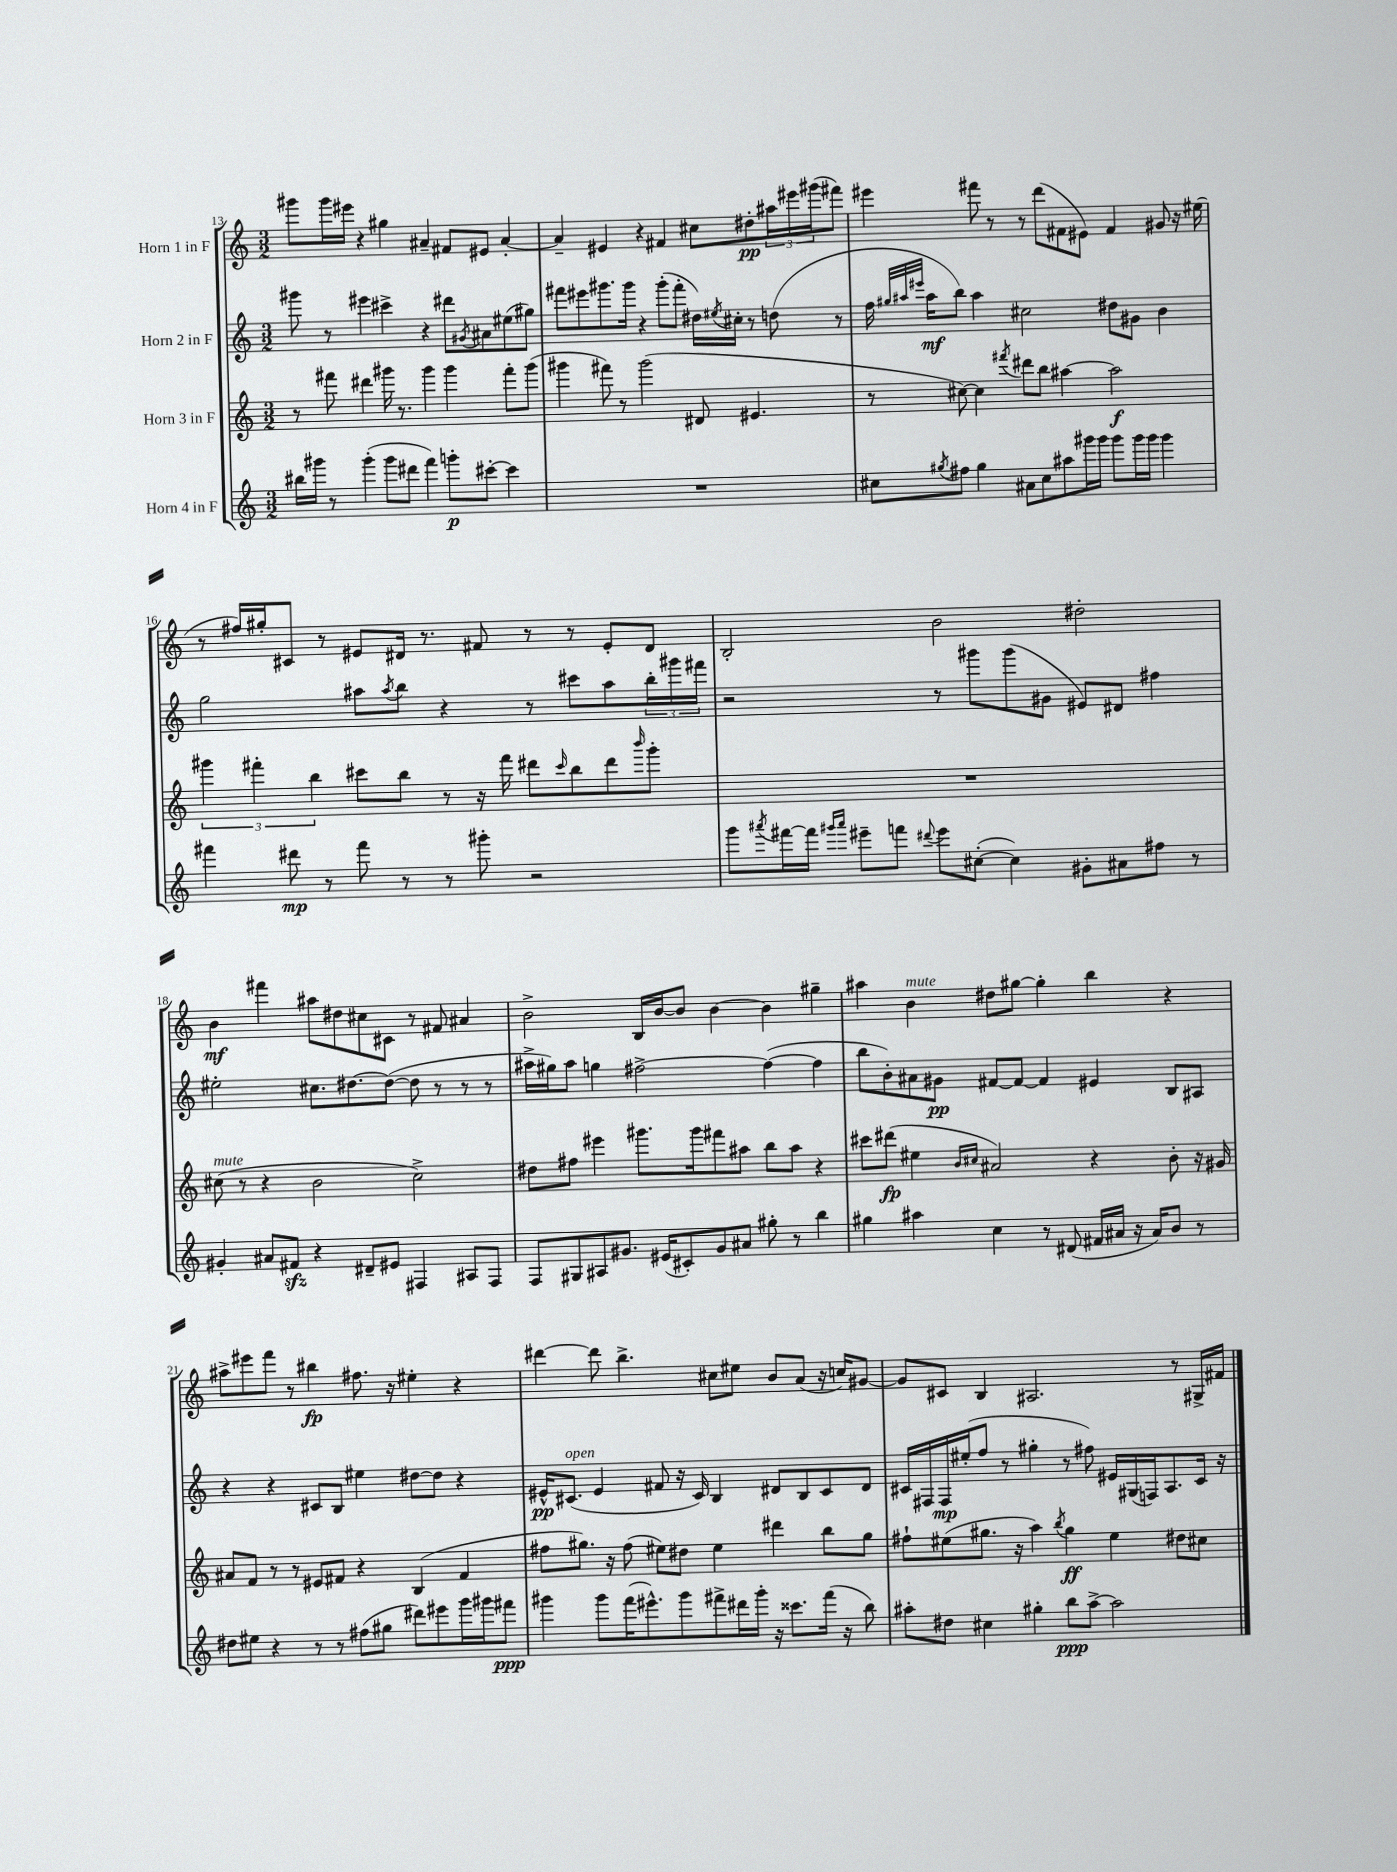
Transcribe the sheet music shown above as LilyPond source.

<<
\new StaffGroup <<
\new Staff = "s0" \with { instrumentName = "Horn 1 in F" } {
    \clef treble \key c \major \numericTimeSignature \time 3/2
    gis'''8 gis'''16 eis'''16 r4 gis''4 ais'4-- fis'8 eis'8 ais'4~-. |
    ais'4-- eis'4 r4 fis'4 cis''8 dis''8-.\pp \tuplet 3/2 { ais''16 eis'''16 gis'''16( } fis'''8) |
    eis'''4 fis'''8 r8 r8 d'''8( fis'8 eis'8) fis'4 gis'8 r16 eis''16( |
    r8 fis''16) gis''16-. cis'8 r8 eis'8 dis'16 r8. fis'8 r8 r8 eis'8-. dis'8 |
    b2-. b'2 dis''2-. |
    b'4\mf fis'''4 ais''8 dis''8 cis''8 cis'8 r8 fis'8 ais'4 |
    b'2-> b16 b'16~ b'8 b'4~ b'4 gis''4-- |
    ais''4 b'4^\markup { \italic "mute" } dis''8 gis''8~ gis''4-. b''4 r4 |
    ais''8-> eis'''8 f'''8 r8 bis''4\fp fis''8. r16 eis''4-. r4 |
    dis'''4~ dis'''8 b''4.-> cis''8 eis''8 b'8 a'8( r16 c''16) gis'8~ |
    gis'8 cis'8 b4 ais2. r8 gis16-> fis'16 \bar "|." |
}
\new Staff = "s1" \with { instrumentName = "Horn 2 in F" } {
    \clef treble \key c \major \numericTimeSignature \time 3/2
    gis'''8 r8 eis'''4 cis'''4-> r4 dis'''8 \acciaccatura { gis'8 } ais'8 eis''8( gis''8) |
    fis'''8 eis'''8 gis'''8. gis'''16 r4 gis'''8-.( fis'''8-. dis''16) \acciaccatura { eis''8 } cis''16-. r8 d''8( r8 |
    f''16 \grace { gis''32 ais''32 eis'''32 } ais''16\mf b''8) ais''4 cis''2 dis''8 gis'8 b'4 |
    g''2 ais''8 \acciaccatura { ais''8 } b''8 r4 r8 cis'''8 ais''8 \tuplet 3/2 { b''16-. gis'''16 fis'''16 } |
    r2 r8 gis'''8 gis'''8( gis'8 eis'8) dis'8 fis''4 |
    eis''2-. cis''8. dis''8.~ dis''8~( dis''8 r8 r8 r8 |
    ais''16-> gis''16) ais''8 g''4 fis''2~-> fis''4~( fis''4 |
    b''8 b'8-.) ais'8 gis'8\pp fis'8~ fis'8~ fis'4 eis'4 b8 ais8 |
    r4 r4 cis'8 b8 eis''4 dis''8~ dis''8 r4 |
    eis'16-^\pp cis'8.^\markup { \italic "open" }( eis'4 fis'8 r16 cis'16) b4 dis'8 b8 cis'8 dis'8 |
    cis'16 fis16 fis16\mp eis''16-.( f''8 r8 gis''4-. r8 fis''8) eis'16 gis16( f16) a8. cis'16 r16 \bar "|." |
}
\new Staff = "s2" \with { instrumentName = "Horn 3 in F" } {
    \clef treble \key c \major \numericTimeSignature \time 3/2
    r8 fis'''8 dis'''4 gis'''16 r8. gis'''4 gis'''4 fis'''8-. gis'''8( |
    gis'''4 fis'''8) r8 gis'''2( dis'8 eis'4. |
    r8 cis''8~) cis''4 \acciaccatura { fis'''8 } dis'''8 b''8 ais''4~ ais''2\f |
    \tuplet 3/2 { gis'''4 fis'''4-. b''4 } cis'''8 b''8 r8 r16 fis'''16 dis'''8 \grace { cis'''16 } b''8 dis'''8 \grace { b'''16 } gis'''8-. |
    R1. |
    cis''8^\markup { \italic "mute" }( r8 r4 b'2 cis''2->) |
    dis''8 fis''8 eis'''4 gis'''8. gis'''16 fis'''8 ais''8 b''8 ais''8 r4 |
    cis'''8 dis'''8\fp( eis''4 \grace { b'16 cis''16 } ais'2) r4 b'8-. r16 gis'16 |
    ais'8 f'8 r8 r8 eis'8 fis'8 r4 b4( fis'4 |
    fis''8 gis''8.) r16 fis''8( eis''8) dis''8 eis''4 dis'''4 b''8 gis''8 |
    fis''8-! eis''8( gis''8. r16 a''4) \acciaccatura { b''8 } gis''4\ff eis''4 dis''8 cis''8 \bar "|." |
}
\new Staff = "s3" \with { instrumentName = "Horn 4 in F" } {
    \clef treble \key c \major \numericTimeSignature \time 3/2
    bis''16 gis'''16 r8 gis'''4-.( gis'''8 dis'''8 f'''4) g'''8-.\p cis'''8~-. cis'''4 |
    R1. |
    cis''8 \acciaccatura { gis''8 } fis''8 gis''4 ais'8 cis''8 ais''8 gis'''16 gis'''16 gis'''8 gis'''16 gis'''16 gis'''4 |
    fis'''4 dis'''8\mp r8 fis'''8 r8 r8 gis'''8-. r2 |
    g'''8 \acciaccatura { ais'''8 } fis'''16~ fis'''16 \grace { gis'''16 ais'''16 } eis'''8-- f'''8 \appoggiatura { dis'''8 } eis'''8 cis''8~-.( cis''4) gis'8-. ais'8 fis''8 r8 |
    gis'4-. ais'8 fis'8\sfz r4 dis'8-- eis'8 fis4 ais8 fis8 |
    f8 gis8 ais8 gis'8. eis'16( cis'8-.) gis'8 ais'8 gis''8-. r8 b''4 |
    gis''4 ais''4 c''4 r8 dis'8( fis'16 ais'16 r16 ais'16) b'8 r8 |
    dis''8 eis''8 r4 r8 r8 fis''8( gis''8 dis'''8) eis'''8 g'''16 gis'''16 fis'''8\ppp |
    gis'''4 gis'''8 f'''16( eis'''8.-^) gis'''8 fis'''8-> dis'''16 gis'''16-. r16 cisis'''8. fis'''16( r16 b''8) |
    ais''8-. dis''8 cis''4 gis''4-. b''8\ppp ais''8~-> ais''2 \bar "|." |
}
>>
>>
\layout { \context { \Score currentBarNumber = #13 } }
